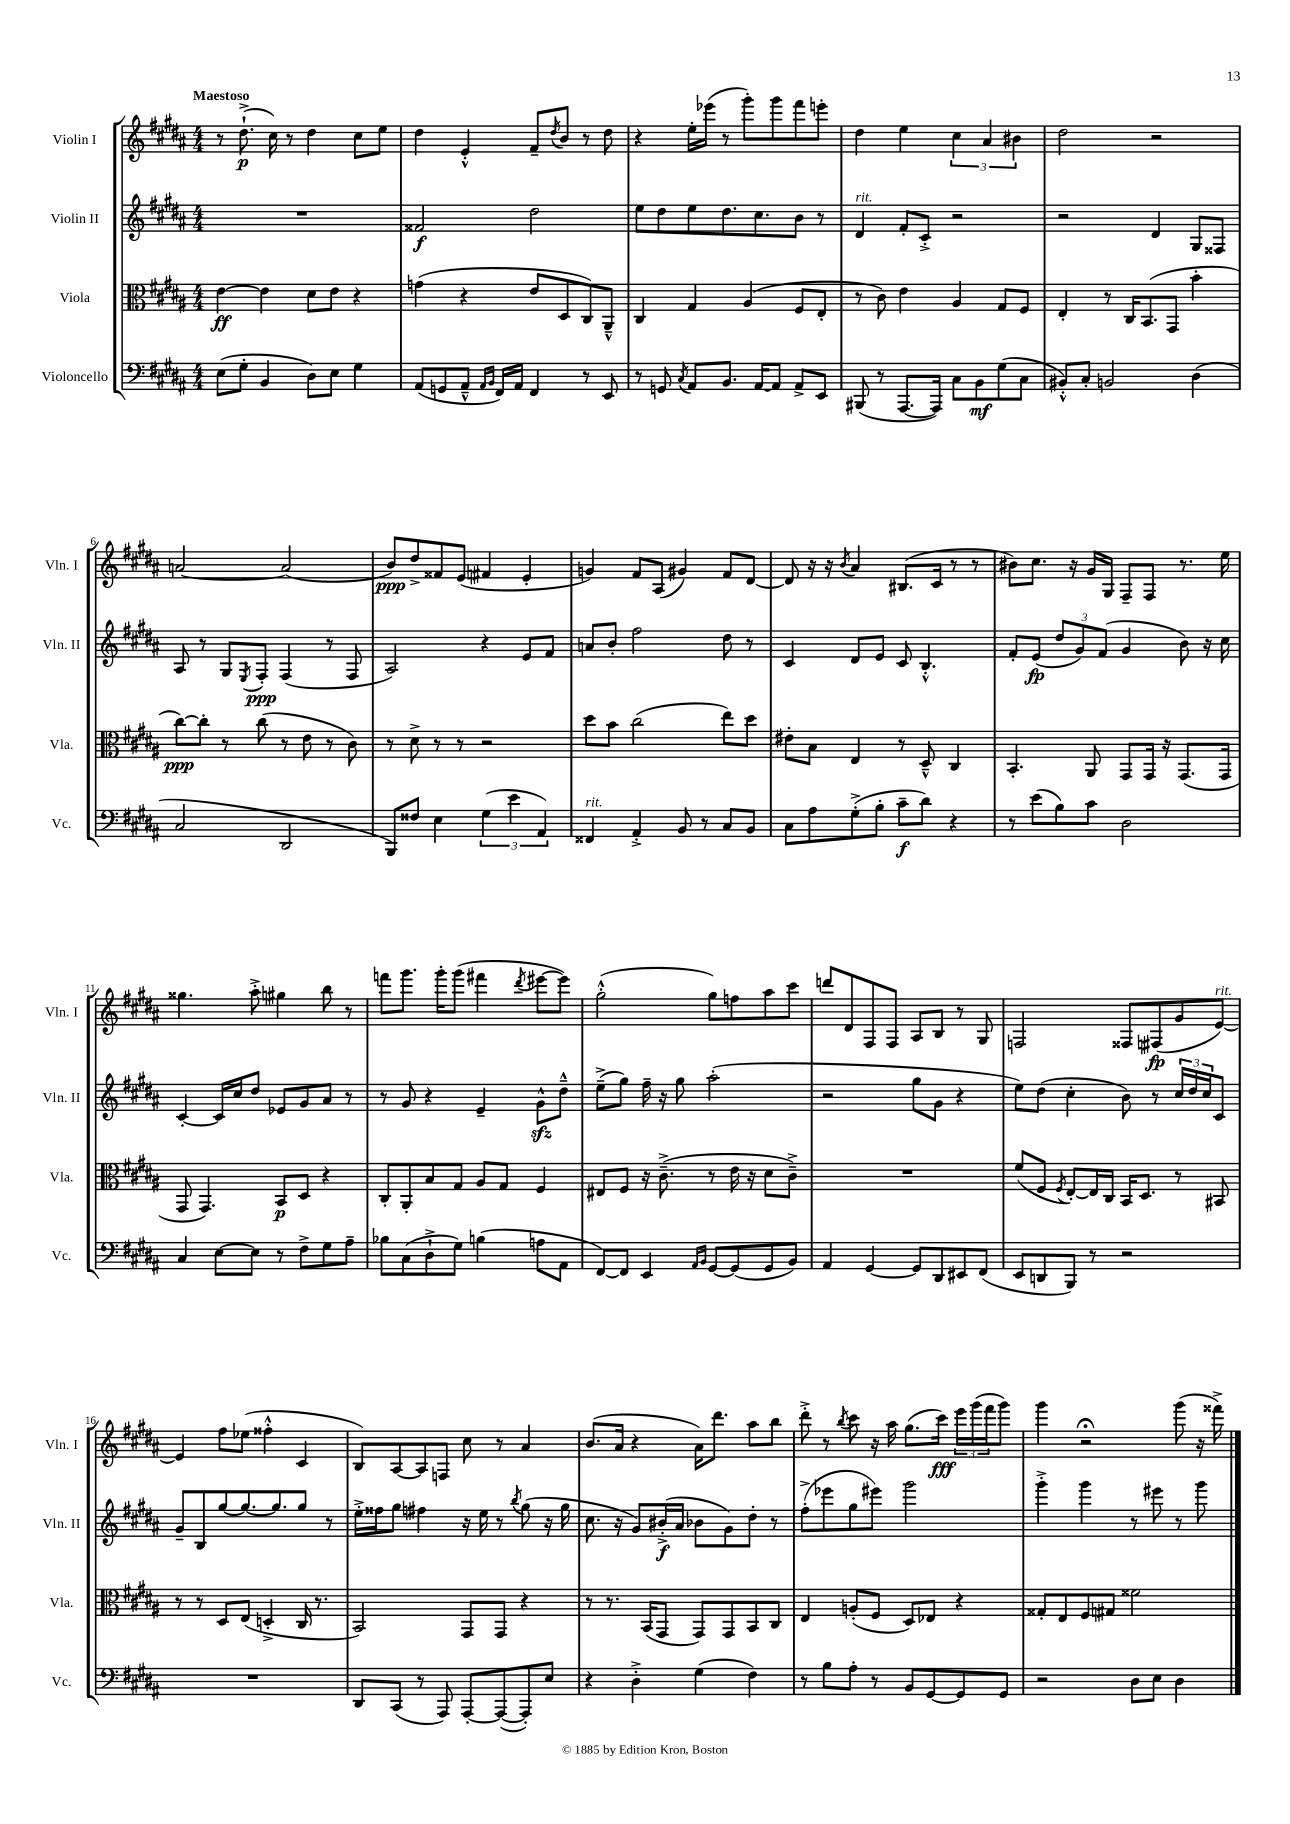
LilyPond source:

<<
\new StaffGroup <<
\new Staff = "s0" \with { instrumentName = "Violin I" shortInstrumentName = "Vln. I" } {
    \clef treble \key b \major \numericTimeSignature \time 4/4 \tempo "Maestoso"
    r8 dis''8.-!->\p( cis''16) r8 dis''4 cis''8 e''8 |
    dis''4 e'4-.-^ fis'8-- \acciaccatura { dis''8 } b'8 r8 dis''8 |
    r4 e''16-. ees'''16( r8 gis'''8-.) gis'''8 fis'''8 e'''8-. |
    dis''4 e''4 \tuplet 3/2 { cis''4 ais'4 bis'4 } |
    dis''2 r2 |
    a'2~ a'2( |
    b'8\ppp) dis''8-> fisis'8 e'8( fis'4 e'4-. |
    g'4) fis'8 ais8( gis'4) fis'8 dis'8~ |
    dis'8 r16 r16 \acciaccatura { b'8 } ais'4 bis8.( cis'16 r8 r8 |
    bis'8) cis''8. r16 gis'16 gis16 fis8-- fis8 r8. e''16 |
    gisis''4. ais''8-.-> gis''4 b''8 r8 |
    f'''8 gis'''8. gis'''16-. gis'''8( fis'''4 \acciaccatura { dis'''8 } eis'''8~ eis'''8) |
    gis''2-.-^( gis''8) f''8 ais''8 cis'''8 |
    d'''8 dis'8 fis8 fis8 ais8 b8 r8 gis8 |
    f2 fisis8 fis8\fp( gis'8 e'8~^\markup { \italic "rit." }) |
    e'4 fis''8 ees''8( fisis''4-.-^ cis'4 |
    b8) ais8~ ais8 f8 cis''8 r8 ais'4 |
    b'8.( ais'16 r4 ais'16) dis'''8. ais''8 b''8 |
    dis'''8-.-> r8 \acciaccatura { b''8 } cis'''8 r16 ais''16 gis''8.( cis'''16\fff) \tuplet 3/2 { e'''16 gis'''16( fis'''16 } gis'''8) |
    gis'''4 r2\fermata gis'''8( r16 fisis'''16->) \bar "|." |
}
\new Staff = "s1" \with { instrumentName = "Violin II" shortInstrumentName = "Vln. II" } {
    \clef treble \key b \major \numericTimeSignature \time 4/4
    R1 |
    fisis'2\f dis''2 |
    e''8 dis''8 e''8 dis''8. cis''8. b'8 r8 |
    dis'4^\markup { \italic "rit." } fis'8-. cis'8-.-> r2 |
    r2 dis'4 gis8 fisis8 |
    ais8 r8 gis8 \acciaccatura { e8 } fis8-.\ppp fis4( r8 fis8 |
    ais2) r4 e'8 fis'8 |
    a'8 b'8-. fis''2 dis''8 r8 |
    cis'4 dis'8 e'8 cis'8 b4.-.-^ |
    fis'8-. e'8\fp( \tuplet 3/2 { dis''8 gis'8) fis'8( } gis'4 b'8) r16 cis''16 |
    cis'4~-. cis'16 cis''16 dis''8 ees'8 gis'8 ais'8 r8 |
    r8 gis'8 r4 e'4-- gis'8-^\sfz dis''8---^ |
    e''8--->( gis''8) fis''16-- r16 gis''8 ais''2-.( |
    r2 gis''8 gis'8 r4 |
    e''8) dis''8( cis''4-. b'8) r8 \tuplet 3/2 { cis''16 dis''16 cis''16 } cis'8 |
    gis'8-- b8 gis''8~ gis''8.~ gis''8. gis''8 r8 |
    e''16-.-> fisis''16 gis''8 fis''4 r16 e''16 r8 \acciaccatura { b''8 } gis''8( r16 gis''16 |
    cis''8. r16 gis'8) bis'16-.->\f( ais'16 bes'8 gis'8) dis''8-. r8 |
    fis''8-.->( ees'''8 gis''8 eis'''8) gis'''2 |
    gis'''4-.-> gis'''4 r8 eis'''8 r8 gis'''8 \bar "|." |
}
\new Staff = "s2" \with { instrumentName = "Viola" shortInstrumentName = "Vla." } {
    \clef alto \key b \major \numericTimeSignature \time 4/4
    e'4~\ff e'4 dis'8 e'8 r4 |
    g'4( r4 e'8 dis8 cis8) ais,8---^ |
    cis4 gis4 ais4( fis8 e8-. |
    r8 cis'8) e'4 ais4 gis8 fis8 |
    e4-. r8 cis16 b,8.( gis,8 b'4-. |
    cis''8~\ppp) cis''8-. r8 cis''8( r8 e'8 r8 cis'8) |
    r8 dis'8-> r8 r8 r2 |
    dis''8 b'8 cis''2( e''8) dis''8 |
    eis'8-. b8 e4 r8 dis8---^ cis4 |
    b,4.-. ais,8 gis,8 gis,16 r16 gis,8.( gis,16 |
    gis,8 gis,4.) b,8\p dis8 r4 |
    cis8-. ais,8-. b8 gis8 ais8 gis8 fis4 |
    eis8 fis8 r16 cis'8.--->( r8 e'16 r16 dis'8 cis'8--->) |
    R1 |
    fis'8( fis8 \acciaccatura { fis8 } e8~-.) e16 cis16 b,16 dis8. r8 bis,8 |
    r8 r8 dis8 e8( d4-.-> cis16 r8. |
    b,2) gis,8 gis,8 r4 |
    r8 r8. b,16( gis,8 gis,8) gis,8 b,8 cis8 |
    e4 a8-.( fis8 dis8) ees8 r4 |
    gisis8-. e8 fis8 gis8 fisis'2 \bar "|." |
}
\new Staff = "s3" \with { instrumentName = "Violoncello" shortInstrumentName = "Vc." } {
    \clef bass \key b \major \numericTimeSignature \time 4/4
    e8( gis8-. b,4 dis8) e8 gis4 |
    ais,8( g,8 ais,8---^ \grace { ais,16 b,16 } fis,16) ais,16 fis,4 r8 e,8 |
    r8 g,8 \acciaccatura { cis8 } ais,8 b,8. ais,16~ ais,8 ais,8-> e,8 |
    bis,,8( r8 ais,,8.~ ais,,16) cis8 b,8\mf gis8( cis8 |
    bis,8-.-^) cis8-. b,2 dis4( |
    cis2 dis,2 |
    b,,8) fisis8 e4 \tuplet 3/2 { gis4( e'4 ais,4) } |
    fisis,4^\markup { \italic "rit." } ais,4-.-> b,8 r8 cis8 b,8 |
    cis8 ais8 gis8-.->( b8-. cis'8--\f dis'8) r4 |
    r8 e'8( b8) cis'8 dis2 |
    cis4 e8~ e8 r8 fis8-> gis8 ais8-- |
    bes8 cis8( dis8-!-> gis8) b4( a8 ais,8 |
    fis,8~) fis,8 e,4 \grace { ais,16 b,16 } gis,8~ gis,8( gis,8 b,8) |
    ais,4 gis,4~ gis,8 dis,8 eis,8 fis,8( |
    e,8 d,8 b,,8) r8 r2 |
    R1 |
    dis,8 cis,8( r8 ais,,8) ais,,8~-. ais,,8~( ais,,8-.) e8 |
    r4 dis4-.-> gis4( fis4) |
    r8 b8 ais8-. r8 b,8 gis,8~ gis,8 gis,8 |
    r2 dis8 e8 dis4 \bar "|." |
}
>>
>>
